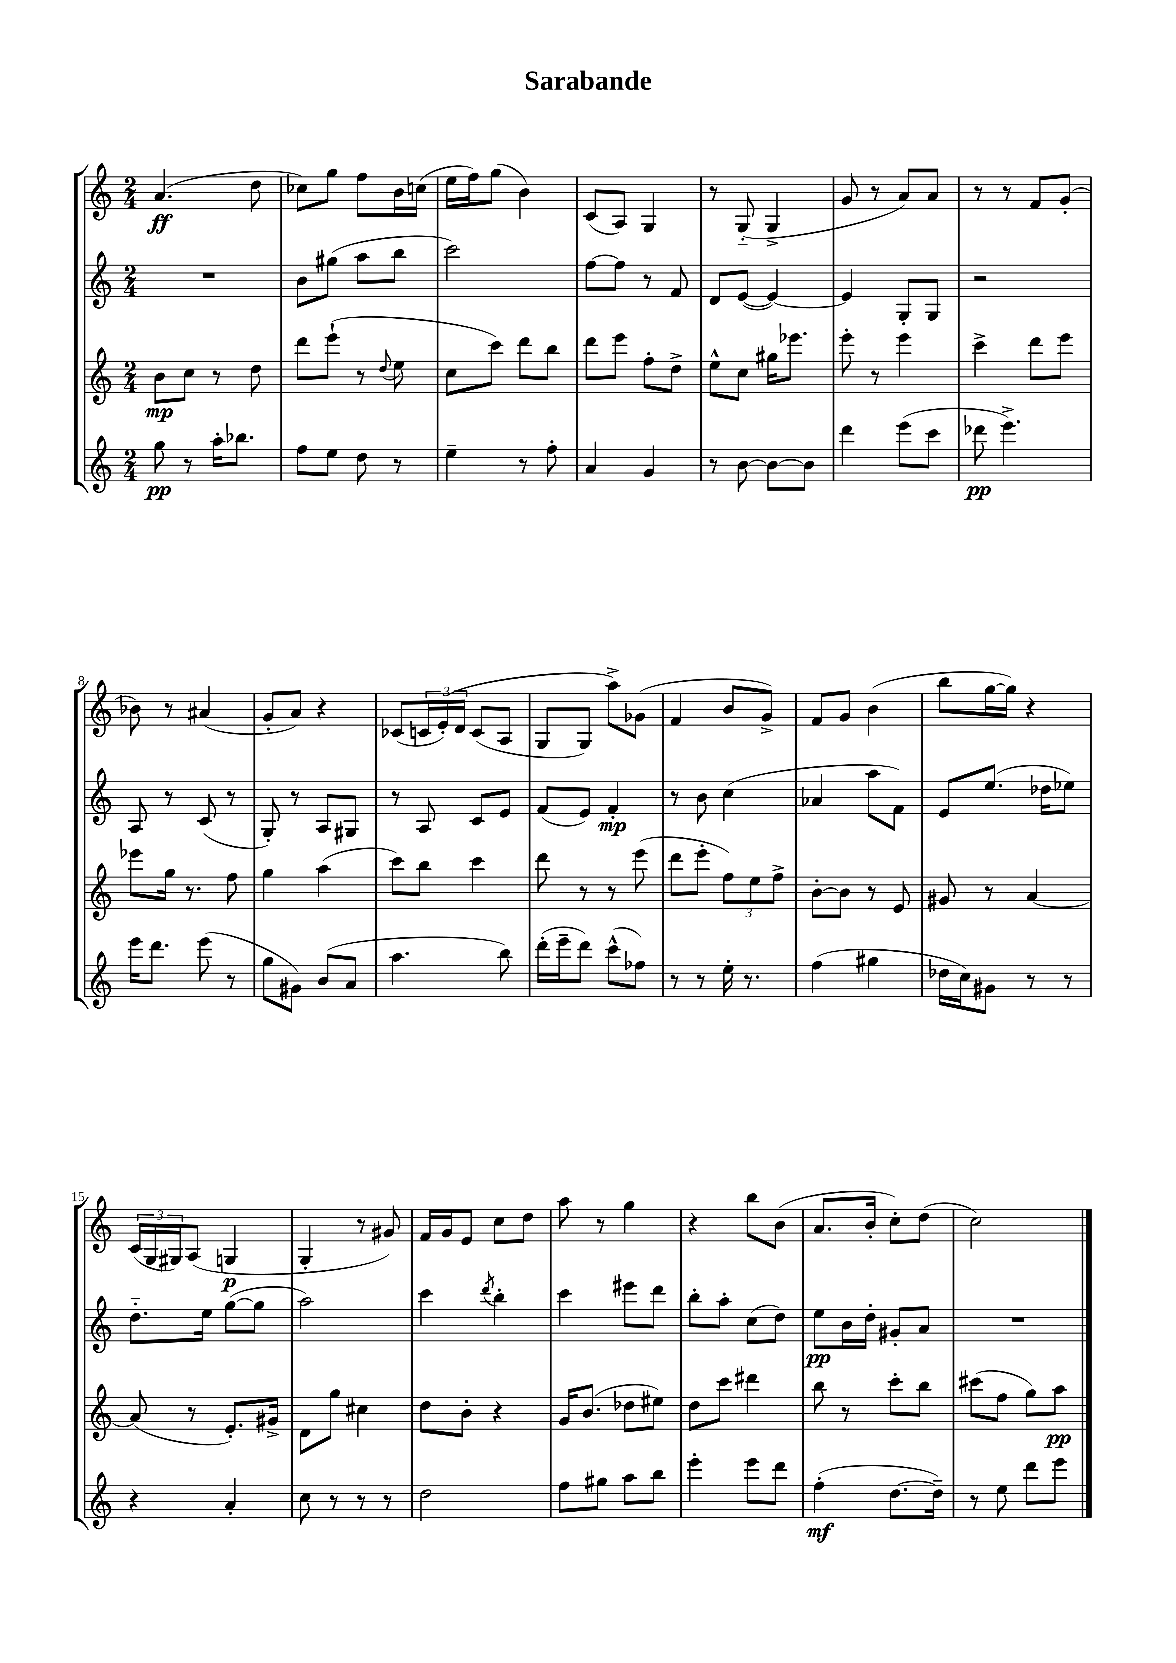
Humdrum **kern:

**kern	**dynam	**kern	**dynam	**kern	**dynam	**kern	**dynam
*part4	*part4	*part3	*part3	*part2	*part2	*part1	*part1
*staff4	*staff4	*staff3	*staff3	*staff2	*staff2	*staff1	*staff1
*clefG2	*	*clefG2	*	*clefG2	*	*clefG2	*
*k[]	*	*k[]	*	*k[]	*	*k[]	*
*M2/4	*	*M2/4	*	*M2/4	*	*M2/4	*
=1	=1	=1	=1	=1	=1	=1	=1
8gg\	pp	8b\L	mp	2r	.	(4.a/	ff
8r	.	8cc\J	.	.	.	.	.
16aa'\KL	.	8r	.	.	.	.	.
8.bb-X\J	.	.	.	.	.	.	.
.	.	8dd\	.	.	.	8dd\	.
=2	=2	=2	=2	=2	=2	=2	=2
8ff\L	.	8ddd\L	.	8b\L	.	8cc-X\L)	.
8ee\J	.	(8eee`\J	.	(8gg#X\J	.	8gg\J	.
8dd\	.	8r	.	8aa\L	.	8ff\L	.
.	.	8qqdd/	.	.	.	.	.
8r	.	8ee\	.	8bb\J	.	16b\L	.
.	.	.	.	.	.	(16ccn\JJ	.
=3	=3	=3	=3	=3	=3	=3	=3
4ee~\	.	8cc\L	.	2ccc\)	.	16ee\LL	.
.	.	.	.	.	.	16ff\J)	.
.	.	8ccc\J)	.	.	.	(8gg\J	.
8r	.	8ddd\L	.	.	.	4b\)	.
8ff'\	.	8bb\J	.	.	.	.	.
=4	=4	=4	=4	=4	=4	=4	=4
4a/	.	8ddd\L	.	[8ff\L	.	(8c/L	.
.	.	8eee\J	.	8ff\J]	.	8A/J)	.
4g/	.	8ff'\L	.	8r	.	4G/	.
.	.	8dd^\J	.	8f/	.	.	.
=5	=5	=5	=5	=5	=5	=5	=5
8r	.	8ee^^\L	.	8d/L	.	8r	.
[8b\	.	8cc\J	.	([8e/J	.	(8G/	.
8b\L_	.	16gg#X\KL	.	4e/_)	.	4G^/	.
.	.	8.eee-X\J	.	.	.	.	.
8b\J]	.	.	.	.	.	.	.
=6	=6	=6	=6	=6	=6	=6	=6
4ddd\	.	8eee'\	.	4e/]	.	8g/	.
.	.	8r	.	.	.	8r	.
(8eee\L	.	4eee\	.	8G'/L	.	8a/L)	.
8ccc\J	.	.	.	8G/J	.	8a/J	.
=7	=7	=7	=7	=7	=7	=7	=7
8ddd-X\	pp	4ccc^\	.	2r	.	8r	.
4.eee^\)	.	.	.	.	.	8r	.
.	.	8ddd\L	.	.	.	8f/L	.
.	.	8eee\J	.	.	.	(8g'/J	.
!!LO:LB:g=z
=8	=8	=8	=8	=8	=8	=8	=8
16eee\KL	.	8eee-X\L	.	8A/	.	8b-X\)	.
8.ddd\J	.	.	.	.	.	.	.
.	.	16gg\Jk	.	8r	.	8r	.
.	.	8.r	.	.	.	.	.
(8eee\	.	.	.	(8c/	.	(4a#X/	.
8r	.	8ff\	.	8r	.	.	.
=9	=9	=9	=9	=9	=9	=9	=9
8gg\L	.	4gg\	.	8G'/)	.	8g'/L	.
8g#X\J)	.	.	.	8r	.	8a/J)	.
(8b/L	.	(4aa\	.	8A/L	.	4r	.
8a/J	.	.	.	8G#X/J	.	.	.
=10	=10	=10	=10	=10	=10	=10	=10
4.aa\	.	8ccc\L)	.	8r	.	(8c-X/L	.
.	.	8bb\J	.	8A/	.	24cn/L	.
.	.	.	.	.	.	(24e'/)	.
.	.	.	.	.	.	24d/JJ	.
.	.	4ccc\	.	8c/L	.	(8c/L	.
8bb\)	.	.	.	8e/J	.	8A/J	.
=11	=11	=11	=11	=11	=11	=11	=11
(16ddd'\LL	.	8ddd\	.	(8f/L	.	8G/L	.
16eee~\J	.	.	.	.	.	.	.
8ddd\J)	.	8r	.	8e/J)	.	8G/J)	.
(8ccc^^\L	.	8r	.	4f'/	mp	8aa^\L)	.
8ff-X\J)	.	(8eee\	.	.	.	(8g-X\J	.
=12	=12	=12	=12	=12	=12	=12	=12
8r	.	8ddd\L	.	8r	.	4f/	.
8r	.	8eee'\J	.	8b\	.	.	.
16ee'\	.	12ff\L)	.	(4cc\	.	8b/L	.
8.r	.	.	.	.	.	.	.
.	.	12ee\	.	.	.	.	.
.	.	.	.	.	.	8g^/J)	.
.	.	12ff^\J	.	.	.	.	.
=13	=13	=13	=13	=13	=13	=13	=13
(4ff\	.	[8b'\L	.	4a-X/	.	8f/L	.
.	.	8b\J]	.	.	.	8g/J	.
4gg#X\	.	8r	.	8aa\L	.	(4b\	.
.	.	8e/	.	8f\J)	.	.	.
=14	=14	=14	=14	=14	=14	=14	=14
16dd-X\LL	.	8g#X/	.	8e/L	.	8bb\L	.
16cc\J)	.	.	.	.	.	.	.
8g#X\J	.	8r	.	(8.ee/J	.	[16gg\L	.
.	.	.	.	.	.	16gg\JJ])	.
8r	.	[4a/	.	.	.	4r	.
.	.	.	.	16dd-X\KL	.	.	.
8r	.	.	.	8ee-X\J)	.	.	.
!!LO:LB:g=z
=15	=15	=15	=15	=15	=15	=15	=15
4r	.	(8a/]	.	8.dd\L	.	(24c/LL	.
.	.	.	.	.	.	24G/	.
.	.	.	.	.	.	24G#X/J)	.
.	.	8r	.	.	.	(8A/J	.
.	.	.	.	16ee\Jk	.	.	.
4a'/	.	8.e'/L)	.	([8gg\L	.	4Gn/	p
.	.	.	.	8gg\J]	.	.	.
.	.	16g#X^/Jk	.	.	.	.	.
=16	=16	=16	=16	=16	=16	=16	=16
8cc\	.	8d\L	.	2aa\)	.	4G'/	.
8r	.	8gg\J	.	.	.	.	.
8r	.	4cc#X\	.	.	.	8r	.
8r	.	.	.	.	.	8g#X/)	.
=17	=17	=17	=17	=17	=17	=17	=17
2dd\	.	8dd\L	.	4ccc\	.	16f/LL	.
.	.	.	.	.	.	16g/J	.
.	.	8b'\J	.	.	.	8e/J	.
.	.	.	.	8qddd/	.	.	.
.	.	4r	.	4bb'\	.	8cc\L	.
.	.	.	.	.	.	8dd\J	.
=18	=18	=18	=18	=18	=18	=18	=18
8ff\L	.	16g/KL	.	4ccc\	.	8aa\	.
.	.	(8.b/J	.	.	.	.	.
8gg#X\J	.	.	.	.	.	8r	.
8aa\L	.	8dd-X\L	.	8eee#X\L	.	4gg\	.
8bb\J	.	8ee#X\J)	.	8ddd\J	.	.	.
=19	=19	=19	=19	=19	=19	=19	=19
4eee'\	.	8dd\L	.	8bb'\L	.	4r	.
.	.	8ccc\J	.	8aa'\J	.	.	.
8eee\L	.	4ddd#X\	.	(8cc\L	.	8bb\L	.
8ddd\J	.	.	.	8dd\J)	.	(8b\J	.
=20	=20	=20	=20	=20	=20	=20	=20
(4ff'\	mf	8bb\	.	8ee\L	pp	8.a/L	.
.	.	8r	.	16b\L	.	.	.
.	.	.	.	16dd'\JJ	.	16b'/Jk	.
[8.dd\L	.	8ccc'\L	.	8g#X'/L	.	8cc'\L)	.
.	.	8bb\J	.	8a/J	.	(8dd\J	.
16dd~\Jk])	.	.	.	.	.	.	.
=21	=21	=21	=21	=21	=21	=21	=21
8r	.	(8ccc#X\L	.	2r	.	2cc\)	.
8ee\	.	8ff\J	.	.	.	.	.
8ddd\L	.	8gg\L)	.	.	.	.	.
8eee\J	.	8aa\J	pp	.	.	.	.
==	==	==	==	==	==	==	==
*-	*-	*-	*-	*-	*-	*-	*-
